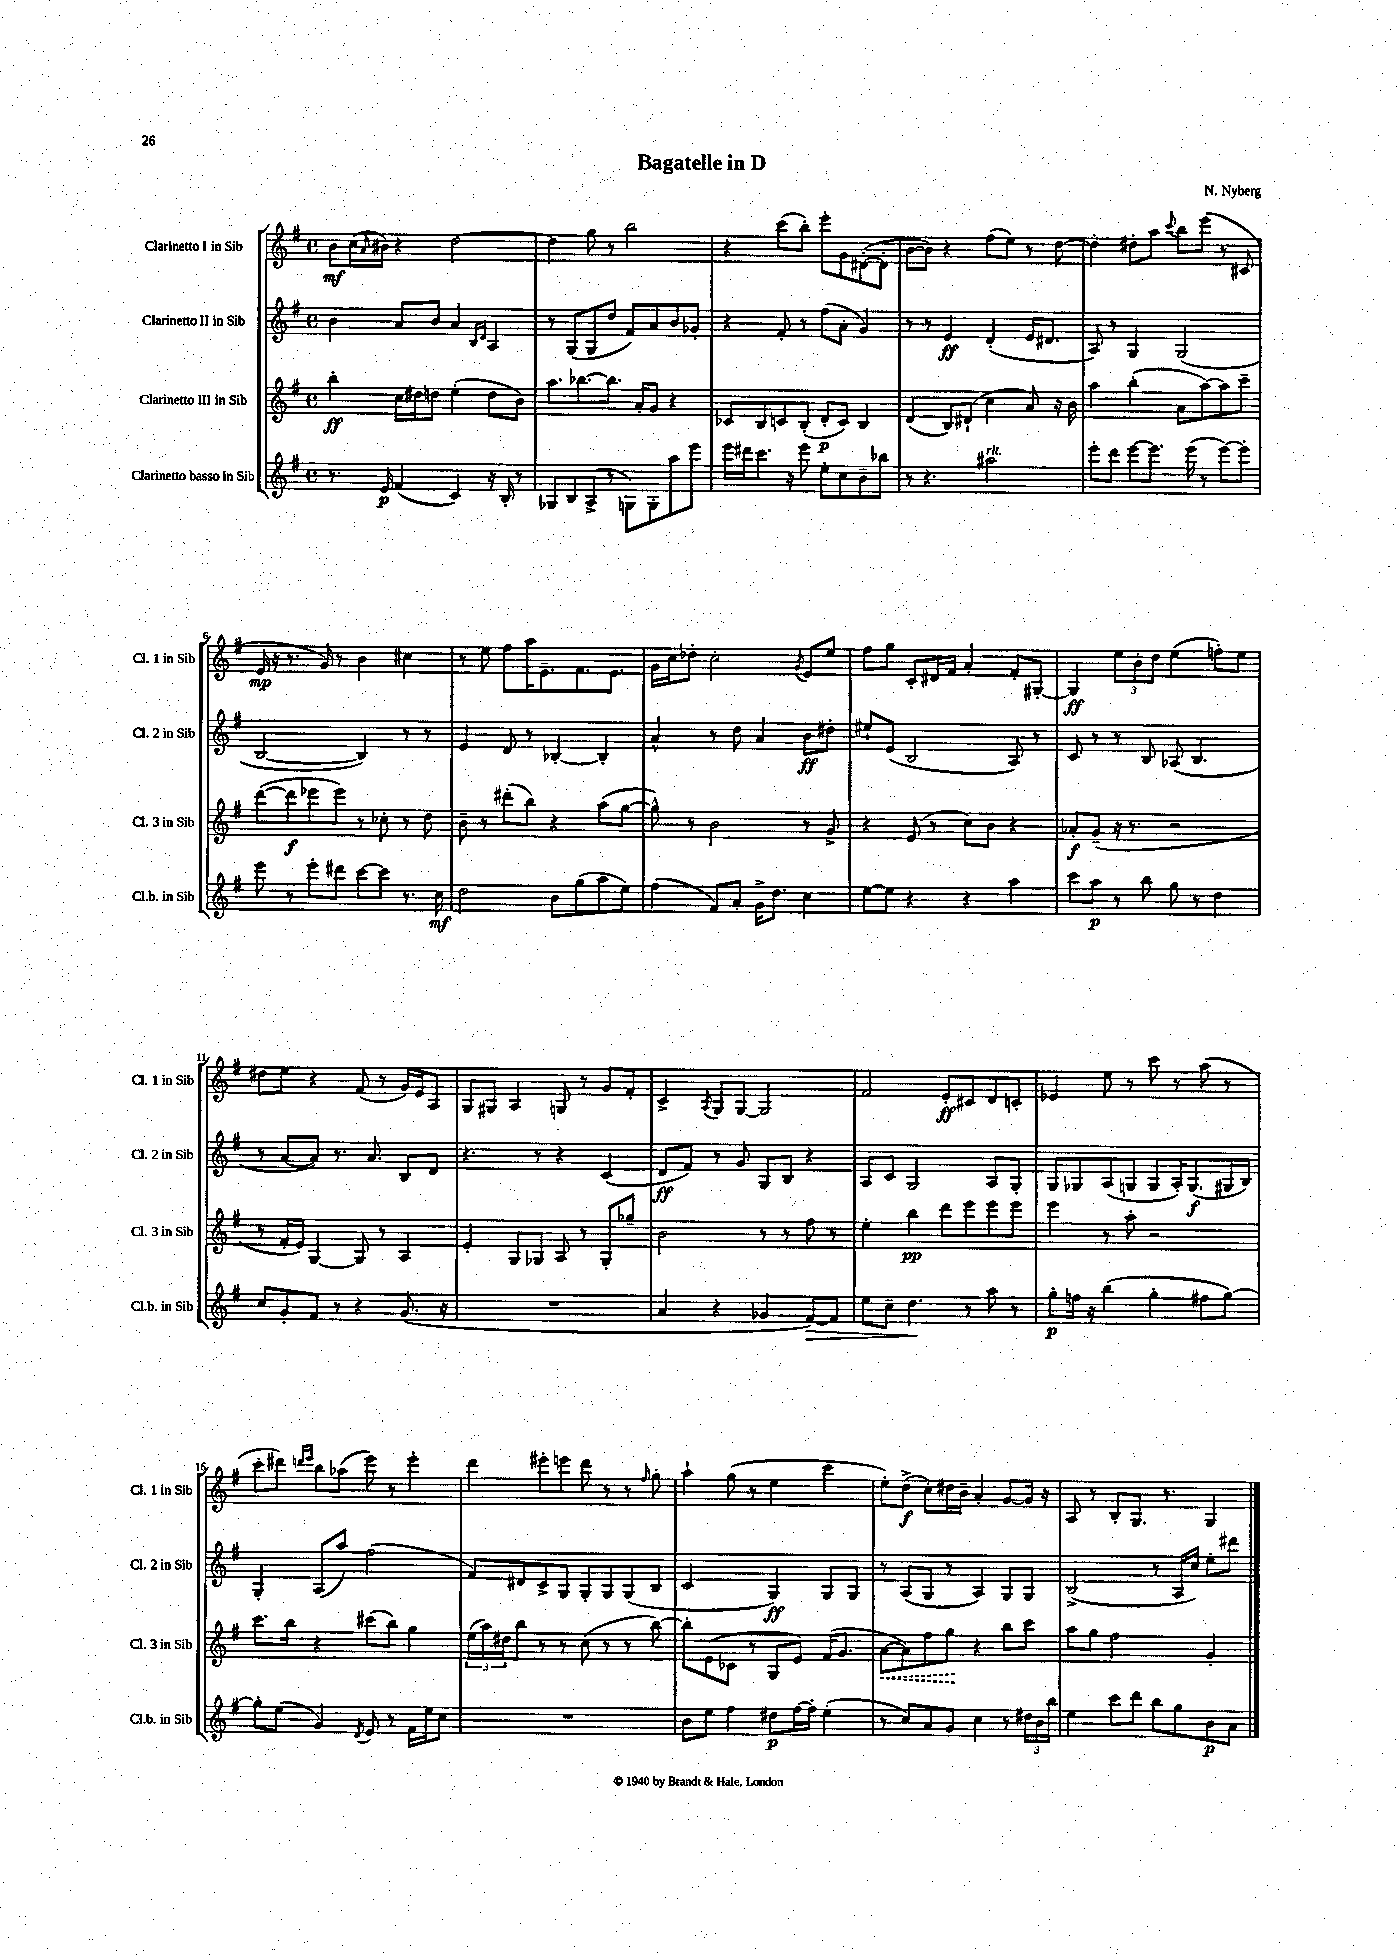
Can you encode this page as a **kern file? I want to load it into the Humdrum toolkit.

**kern	**kern	**kern	**kern
*staff4	*staff3	*staff2	*staff1
*clefG2	*clefG2	*clefG2	*clefG2
*k[f#]	*k[f#]	*k[f#]	*k[f#]
*M4/4	*M4/4	*M4/4	*M4/4
*met(c)	*met(c)	*met(c)	*met(c)
8.r	4bb'	4b	8b
.	.	.	(16cc
.	.	.	16qqa
16e	.	.	16b#)
(4f#	16cc	8a	4r
.	16dd#	.	.
.	8dd	8b	.
4c)	(4ee'	4a	[2dd
.	.	16qqB	.
.	.	16qqd	.
16r	8dd	4A	.
16B'	.	.	.
8r	8b)	.	.
=	=	=	=
8G-	8.aa	8r	4dd]
8B	.	(8G	.
.	[8.bb-	.	.
(8A^	.	8G	8gg
8r	8.bb-]	8dd	8r
8G)	.	8f#)	2bb
.	16a'	.	.
8G'	8g	8a	.
8aa	4r	8b	.
8eee	.	8g-'	.
=	=	=	=
16eee	8c-	4r	4r
16ddd#	.	.	.
8.ccc	8B	.	.
.	8c	8f#'	(8ccc
16r	.	.	.
8eee	(8B'	8r	8bb')
8ee'	8d'	(8ff#	8eee'
8cc	8c)	8a'	8g
8b~	4B	4g)	([8d#'
8bb-	.	.	8d#']
=	=	=	=
8r	(4d	8r	[8b
4.r	.	8r	8b])
.	8B)	4e	4r
.	(8d#`	.	.
2aa#	4cc	(4d'	(8ff#
.	.	.	8ee)
.	8a)	16e	8r
.	.	8.d#	.
.	16r	.	[8dd
.	16b	.	.
=	=	=	=
8eee'	4aa	8A)	4dd']
8ddd	.	8r	.
[8eee	(4bb'	4G	8dd#'
8.eee]	.	.	8aa
.	.	.	8qqccc
.	8a	(2G	8bb
(16eee	.	.	.
8r	[8aa)	.	(8eee
[8eee)	8aa]	.	8r
8eee']	8ccc~	.	8c#
=	=	=	=
8eee	([8ddd	[2B	16e
.	.	.	16r
8r	8ddd]	.	8.r
8eee'	8eee-	.	.
.	.	.	16g)
8ddd#	8eee-)	.	8r
[8ccc	8r	4B])	4b
8ccc]	8cc-'	.	.
8.r	8r	8r	4cc#
.	8dd	8r	.
16cc	.	.	.
=	=	=	=
2dd	8b~	4e	8r
.	8r	.	8ee
.	(8ddd#'	8d	8ff#
.	8bb)	8r	16aa
.	.	.	8.e~
8b	4r	[4B-'	.
(8gg	.	.	8.f#
8aa	(8aa	4B-']	.
.	.	.	8.e
8ee)	[8gg	.	.
=	=	=	=
(4ff#	8gg^^])	4a^^	16g
.	.	.	16cc
.	8r	.	8dd-'
8f#)	2b	8r	2cc'
8a'	.	8dd	.
16g^	.	4a	.
8.dd	.	.	.
.	.	.	8qg
4cc	8r	8b	8e
.	8g^	8dd#'	8ee
=	=	=	=
[8ee	4r	8ee#`	8ff#
8ee]	.	(8e	8gg
4r	(8e	2B	8c'
.	8r	.	16d#
.	.	.	16f#
4r	8cc)	.	4a'
.	8b	.	.
4aa	4r	8A)	8f#'
.	.	8r	[8G#'
=	=	=	=
8ccc	8a-'	8c	4G#]
8aa	(8g~	8r	.
8r	16r	8r	12ee
.	8.r	.	.
.	.	.	12b'
8bb	.	8B	.
.	.	.	12dd
8gg	2r	(8A-	(4ee
8r	.	4.B	.
4dd	.	.	8ff')
.	.	.	8ee
=	=	=	=
8cc	8r	8r	8dd#
8g'	16f#'	[8a	8ee
.	16e)	.	.
8f#	[4G	8a])	4r
8r	.	8.r	.
4r	8G]	.	(8f#
.	.	8.a	.
.	8r	.	8r
(8.g	4A	8B	16g)
.	.	.	16e
.	.	8d	8A
16r	.	.	.
=	=	=	=
1r	4e'	4.r	8G
.	.	.	8G#
.	8G	.	4A
.	8G-	8r	.
.	8A	4r	8G
.	8r	.	8r
.	8G-'	(4c	8g
.	8gg-~	.	8f#'
=	=	=	=
4a	2b	8d	4c^
.	.	8f#)	.
.	.	.	8qA
4r	.	8r	8G
.	.	8g	[8G
4g-	8r	8G	2G]
.	8r	8B	.
[8f#)	8ff#	4r	.
8f#]	8r	.	.
=	=	=	=
8ee	4ee'	8A	2f#
8cc~	.	8c	.
4.dd	4bb	2G	.
.	8ddd	.	8e'
8r	8eee	.	8c#
8aa	8eee	8A	8d
8r	8eee	8G'	8c'
=	=	=	=
8gg'	4eee	8G	4e-
16ff	.	8G-	.
16r	.	.	.
(4bb	8r	(8A	8ee
.	8aa'	8G	8r
4gg'	2r	8G	8ccc
.	.	16A')	8r
.	.	(8.G	.
8ff#	.	.	(8aa
[8gg)	.	16G#	8r
.	.	16B)	.
=	=	=	=
8gg']	8.ccc	4G'	8ccc'
(8ee	.	.	8ddd#)
.	16bb	.	.
.	.	.	16qqddd
.	.	.	16qqeee
4g)	4r	(8A	8bb
.	.	8aa)	(8aa-
8qd	.	.	.
8e	(8ccc#	(2ff#	8eee)
8r	8bb)	.	8r
16f#	4gg	.	4eee'
16ee	.	.	.
8cc	.	.	.
=	=	=	=
1r	(24ee	8f#)	4ddd
.	24aa)	.	.
.	24dd#	.	.
.	8bb	8d#	.
.	8r	8c^	8eee#'
.	8r	8G	8eee
.	(8cc	8G'	8ddd
.	8r	8G	8r
.	8r	(8G	8r
.	.	.	16qqff#
.	[8bb)	8B	8gg'
=	=	=	=
8b	8bb']	2c	4aa`
8ee	(8e	.	.
4ff#	8c-	.	(8gg
.	8r	.	8r
8dd#	8G	4G)	4ee
[16ff#	8e)	.	.
16ff#']	.	.	.
(4ee'	(16f#	8G	4ccc
.	8.g	.	.
.	.	8G	.
=	=	=	=
8r	[8a	8r	8ee')
8cc)	8a])	(8A	(8dd^
8a	8ff#	8G	8cc')
8g	8gg	8r	16dd#
.	.	.	16b~
4cc	4r	4A)	4a'
8r	8bb	8G	[8g
24dd#	8ccc	8G	16g]
24b	.	.	.
.	.	.	16r
24bb	.	.	.
=	=	=	=
4ee	8aa	(2B^	8A
.	8gg	.	8r
8ccc	2ff#	.	8B'
8ddd	.	.	8.G
8bb	.	8r	.
.	.	.	8.r
8gg	.	16A	.
.	.	16cc)	.
8b	4g'	8ee'	4G
8a	.	8ddd#	.
==	==	==	==
*-	*-	*-	*-
